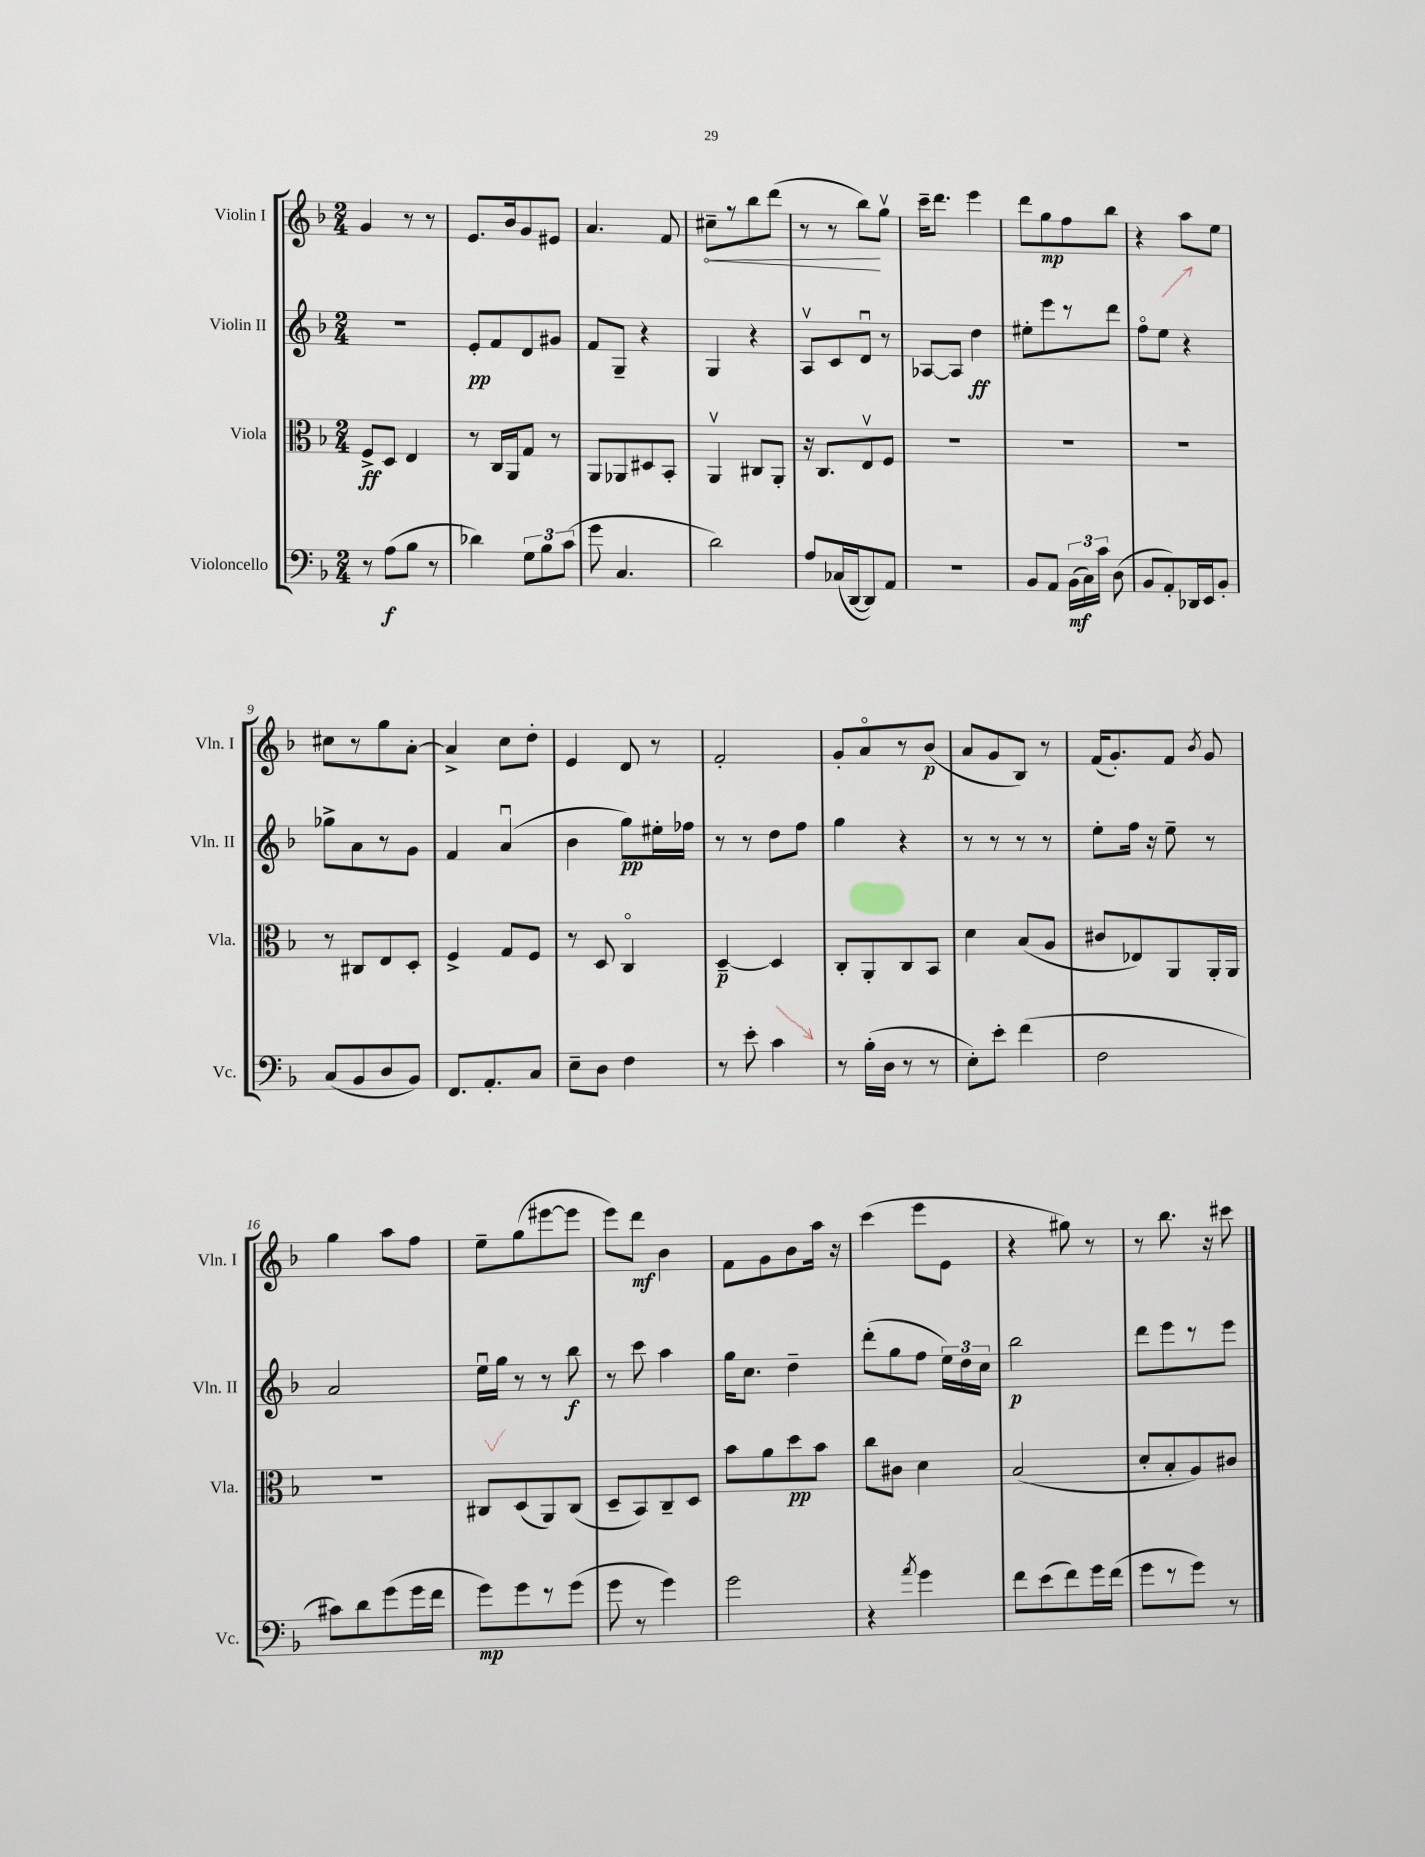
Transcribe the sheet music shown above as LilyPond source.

<<
\new StaffGroup <<
\new Staff = "s0" \with { instrumentName = "Violin I" shortInstrumentName = "Vln. I" } {
    \clef treble \key f \major \numericTimeSignature \time 2/4
    \autoBeamOff g'4 r8 r8 |
    e'8.[ bes'16 g'8 eis'8] |
    a'4. f'8 |
    \once \override Hairpin.circled-tip = ##t cis''8[--\< r8 bes''8 d'''8]( |
    r8 r8 bes''8[\!) g''8]\upbow |
    c'''16[-- d'''8.] e'''4 |
    d'''8[ g''8\mp f''8 bes''8] |
    r4 a''8[ e''8] |
    cis''8[ r8 g''8 a'8]~-. |
    a'4-> c''8[ d''8]-. |
    e'4 d'8 r8 |
    f'2-. |
    g'8[-. a'8\flageolet r8 bes'8]\p( |
    a'8[ g'8 bes8]) r8 |
    f'16[( g'8.-.) f'8] \acciaccatura { bes'8 } g'8 |
    g''4 a''8[ f''8] |
    e''8[-- g''8( eis'''8~ eis'''8] |
    e'''8[) d'''8]\mf bes'4 |
    f'8[ g'8 bes'8 a''16] r16 |
    c'''4( e'''8[ e'8] |
    r4 gis''8) r8 |
    r8 bes''8. r16 cis'''8 \bar "|." |
}
\new Staff = "s1" \with { instrumentName = "Violin II" shortInstrumentName = "Vln. II" } {
    \clef treble \key f \major \numericTimeSignature \time 2/4
    \autoBeamOff r2 |
    e'8[-.\pp f'8 d'8 gis'8] |
    f'8[ g8]-- r4 |
    g4 r4 |
    a8[\upbow c'8 d'8]\downbow r8 |
    aes8[~ aes8] d''4\ff |
    eis''8[-. e'''8 r8 d'''8] |
    f''8[\flageolet e''8] r4 |
    ges''8[-> a'8 r8 g'8] |
    f'4 a'4\downbow( |
    bes'4 g''8[\pp) eis''16-. fes''16] |
    r8 r8 d''8[ f''8] |
    g''4 r4 |
    r8 r8 r8 r8 |
    e''8[-. f''16] r16 e''8-- r8 |
    a'2 |
    e''16[\downbow g''16] r8 r8 bes''8\f |
    r8 c'''8 a''4 |
    g''16[ c''8.] d''4-- |
    d'''8[-.( g''8 f''8] \tuplet 3/2 { e''16[) d''16 c''16] } |
    bes''2\p |
    d'''8[ e'''8 r8 e'''8] \bar "|." |
}
\new Staff = "s2" \with { instrumentName = "Viola" shortInstrumentName = "Vla." } {
    \clef alto \key f \major \numericTimeSignature \time 2/4
    \autoBeamOff f8[->\ff d8] e4 |
    r8 c16[ a,16 g8] r8 |
    a,8[ aes,8 dis8 bes,8]-. |
    a,4\upbow cis8[ a,8]-. |
    r16 c8.[ e8\upbow f8] |
    R2 |
    R2 |
    R2 |
    r8 cis8[ e8 d8]-. |
    f4-> g8[ f8] |
    r8 d8 c4\flageolet |
    d4~--\p d4 |
    c8[-. a,8-. c8 bes,8] |
    d'4 bes8[( a8] |
    cis'8[ ees8) a,8 a,16-. a,16] |
    r2 |
    cis8[ d8( a,8) cis8]( |
    d8[-- bes,8) c8-- d8] |
    bes'8[ a'8 d''8\pp bes'8] |
    c''8[ cis'8] d'4 |
    bes2( |
    d'8[-. bes8-. a8) cis'8] \bar "|." |
}
\new Staff = "s3" \with { instrumentName = "Violoncello" shortInstrumentName = "Vc." } {
    \clef bass \key f \major \numericTimeSignature \time 2/4
    \autoBeamOff r8 a8[\f( bes8] r8 |
    des'4) \tuplet 3/2 { g8[ bes8 c'8]( } |
    g'8 c4. |
    d'2) |
    a8[ ces16( d,16~ d,8) a,8] |
    R2 |
    bes,8[ a,8] \tuplet 3/2 { bes,16[\mf( c16) c'16] } d8( |
    bes,8[ a,8-.) des,16 e,16 bes,8]-. |
    c8[( bes,8 d8 bes,8]) |
    f,8.[ a,8.-. c8] |
    e8[-- d8] f4 |
    r8 e'8-. c'4 |
    r8 bes16[-.( d16] r8 r8 |
    e8[-.) e'8]-. f'4( |
    f2 |
    cis'8[) d'8 g'8( g'16 f'16] |
    g'8[\mp) g'8 r8 g'8]( |
    g'8 r8 g'4) |
    g'2 |
    r4 \acciaccatura { a'8 } g'4 |
    f'8[ e'8( f'8) g'16 f'16]( |
    g'8[ r8 g'8]) r8 \bar "|." |
}
>>
>>
